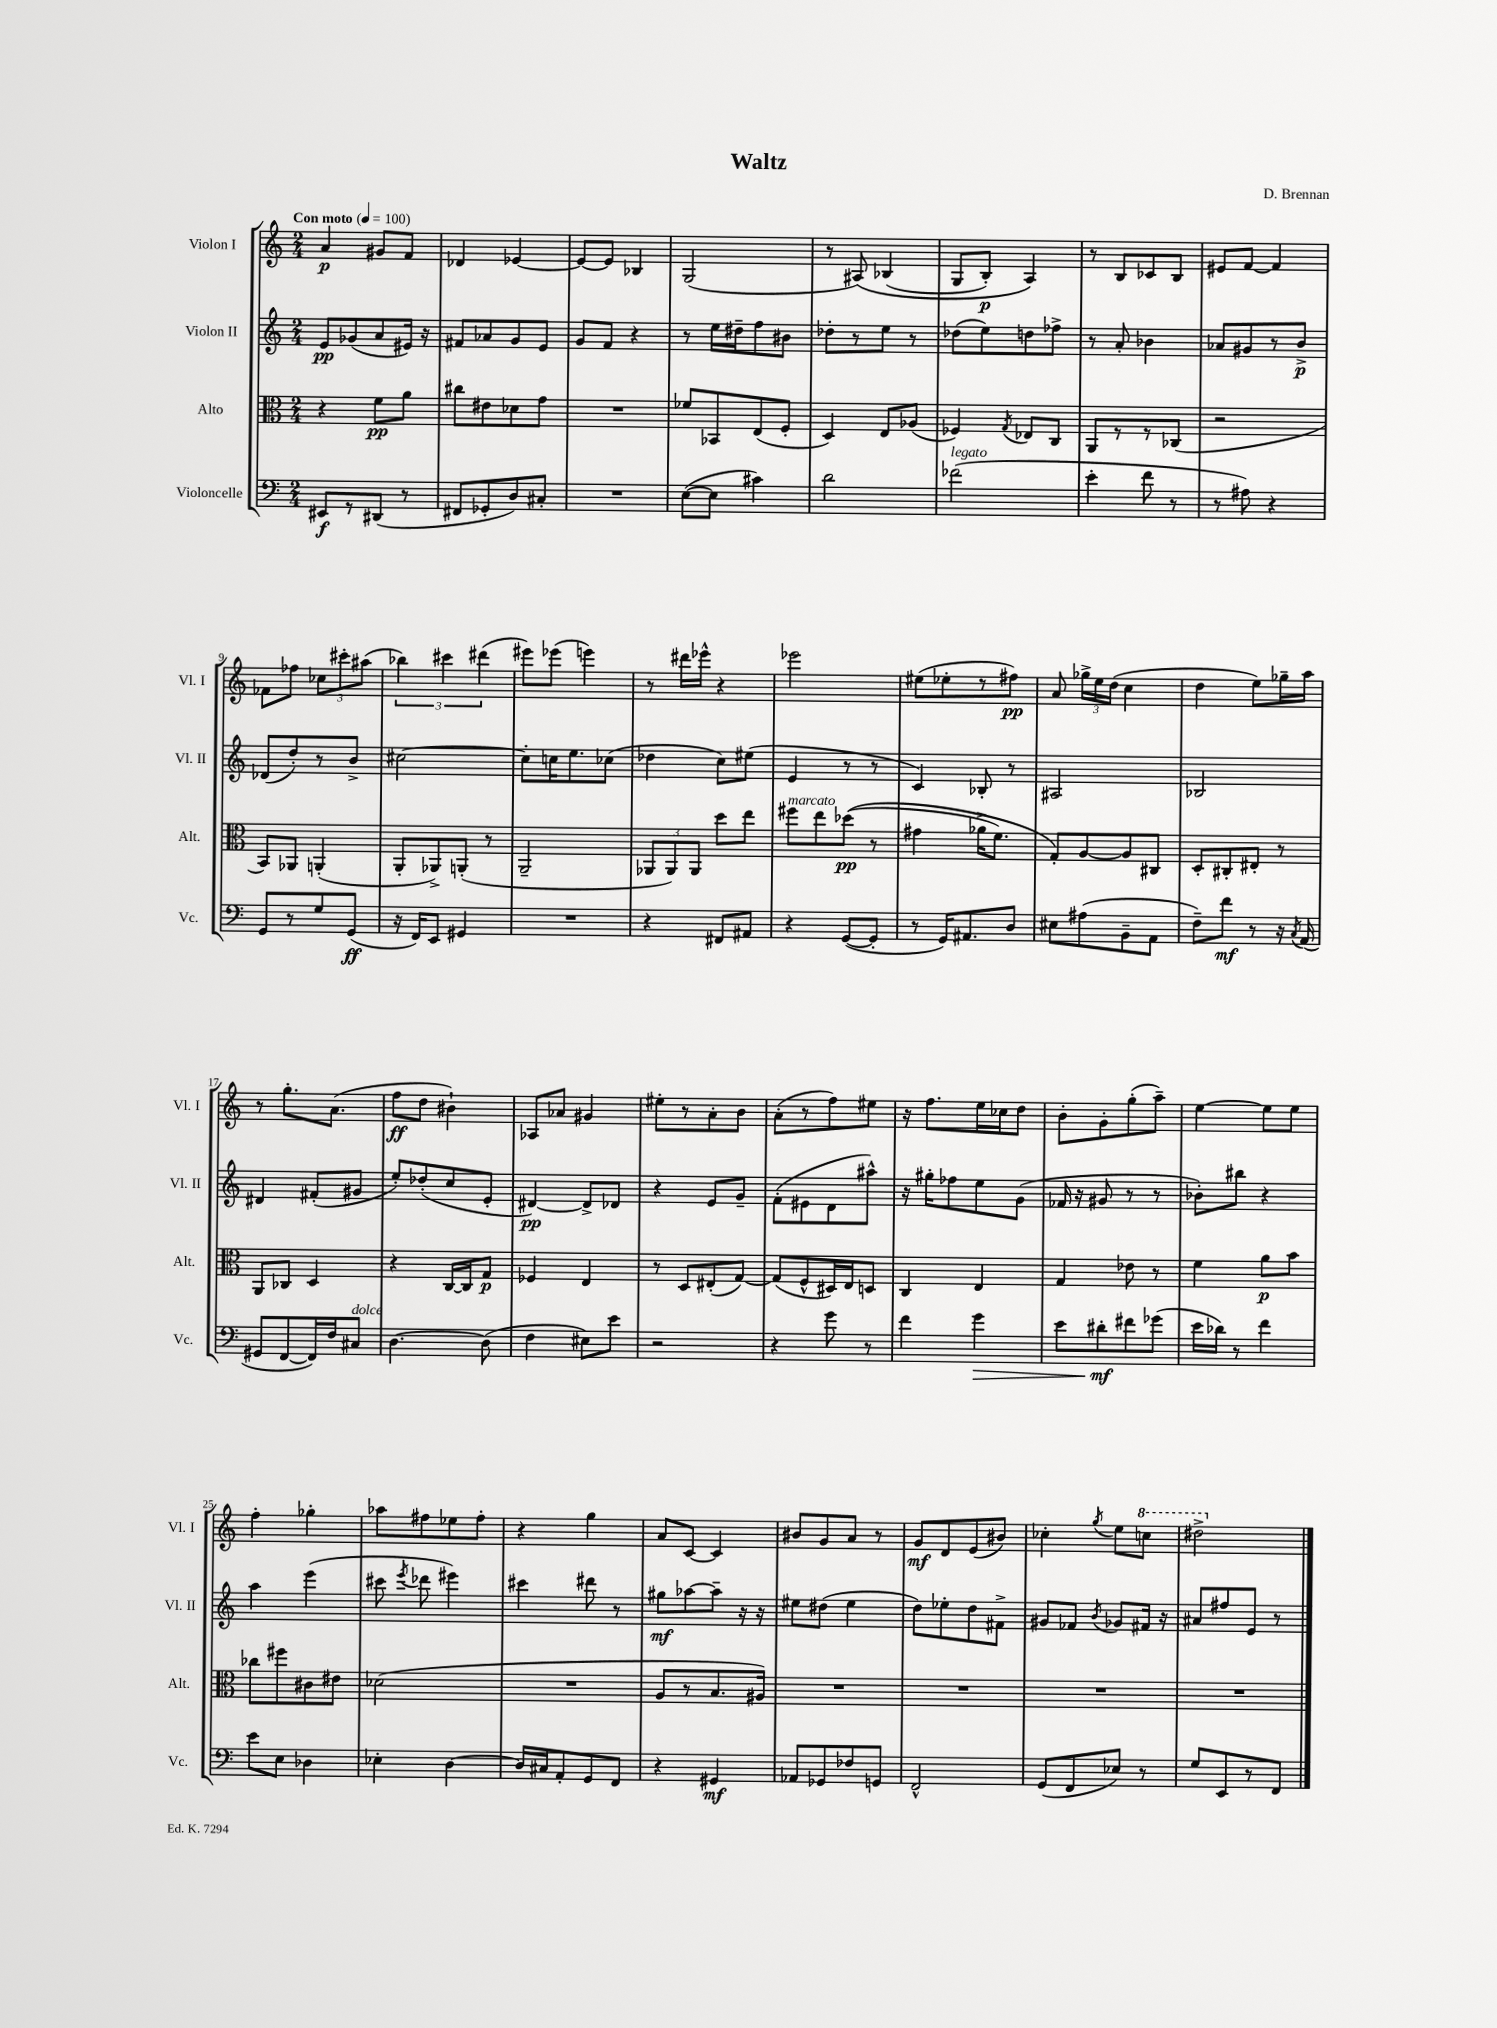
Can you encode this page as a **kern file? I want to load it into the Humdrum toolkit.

**kern	**kern	**kern	**kern
*staff4	*staff3	*staff2	*staff1
*clefF4	*clefC3	*clefG2	*clefG2
*k[]	*k[]	*k[]	*k[]
*M2/4	*M2/4	*M2/4	*M2/4
*MM100	*MM100	*MM100	*MM100
8EE#/L	4r	8e/L	4a/
8r	.	(8g-/	.
(8DD#/J	8f\L	8a/	8g#/L
8r	8a\J	16e#/Jk)	8f/J
.	.	16r	.
=	=	=	=
8FF#/L	8cc#\L	8f#/L	4d-/
8GG-'/	8e#\	8a-/	.
8D/)	8d-\	8g/	[4e-/
8C#'/J	8g\J	8e/J	.
=	=	=	=
2r	2r	8g/L	8e-/_L
.	.	8f/J	8e-/]J
.	.	4r	4B-/
=	=	=	=
([8E\L	8f-/L	8r	(2G/
8E\]J	8BB-/	16ee\LL	.
.	.	16dd#~\J	.
4c#\)	(8E/	8ff\	.
.	8F'/J	8b#\J	.
=	=	=	=
2d\	4D/)	8dd-'\L	8r
.	.	8r	&(8A#/)
.	8E/L	8ee\J	(4B-/
.	(8A-/J	8r	.
=	=	=	=
(2f-\	4F-/)	(8dd-\L	8G/L
.	.	8ee\)	8B'/J)
.	8qG/	.	.
.	8E-/L	8dd\	4A/&)
.	8C/J	8ff-^\J	.
=	=	=	=
4e'\	8AA/L	8r	8r
.	8r	8a'/	8B/L
8f\	8r	4b-\	8c-/
8r	(8C-/J	.	8B/J
=	=	=	=
8r	2r	8a-/L	8e#/L
8A#\)	.	8g#/	[8f/J
4r	.	8r	4f/]
.	.	8b^/J	.
=	=	=	=
8GG/L	8BB/L)	(8d-/L	8f-\L
8r	8AA-/J	8dd'/)	8ff-\J
8G/	(4AA'/	8r	12cc-\L
.	.	.	12ccc#'\
(8GG/J	.	8b^/J	.
.	.	.	(12aa#\J
=	=	=	=
16r	8AA'/L	[2cc#\	6bb-\)
16FF/LK)	.	.	.
8EE/J	8AA-^/)	.	.
.	.	.	6ccc#\
4GG#/	(8AA'/J	.	.
.	.	.	(6ddd#\
.	8r	.	.
=	=	=	=
2r	2AA~/	8cc#'\]L	8eee#\L)
.	.	16cc\K	(8eee-\J
.	.	8.ee\	.
.	.	.	4eee\)
.	.	(8cc-\J	.
=	=	=	=
4r	12AA-/L	4dd-\	8r
.	12AA-/)	.	.
.	.	.	16ddd#\LL
.	12AA-/J	.	.
.	.	.	16eee-^^\JJ
8FF#/L	8dd\L	8cc\L)	4r
8AA#/J	8ee\J	(8ee#\J	.
=	=	=	=
4r	8ff#\L	4e/	2eee-\
.	8ee\	.	.
([8GG/L	&((8dd-\J	8r	.
8GG'/]J	8r	8r	.
=	=	=	=
8r	4g#\	4c/)	(8ee#\L
16GG/LK)	.	.	8ee-'\
8.AA#/	.	.	.
.	16a-^\LK	8B-'/	8r
.	8.f\J)	.	.
8D/J	.	8r	8ff#\J)
=	=	=	=
8E#\L	8G'/L&)	2A#/	8a/
(8A#\	[8A/	.	24gg-^\LL
.	.	.	24ee\
.	.	.	(24dd\JJ
8BB~\	8A/]	.	4cc\
8AA\J	8C#/J	.	.
=	=	=	=
8F~\L)	8D'/L	2B-/	4dd\
8f\J	8C#'/	.	.
8r	8E#'/J	.	8ee\L)
16r	8r	.	16gg-~\L
8qC/	.	.	.
(16AA/	.	.	16aa\JJ
=	=	=	=
8GG#/L	8AA/L	4d#/	8r
[8FF/	8C-/J	.	8.gg'\L
16FF/]L)	4D/	(8f#'/L	.
16F/J	.	.	(8.a\J
8C#/J	.	8g#/J	.
=	=	=	=
[4.D\	4r	8ee'/L)	8ff\L
.	.	(8dd-'/	8dd\J
.	[16C/LL	8cc/	4b#`\)
.	16C/]J	.	.
(8D\]	8G/J	8e'/J	.
=	=	=	=
4F\	4F-/	[4d#/)	8A-/L
.	.	.	8a-/J
8E#\L)	4E/	8d#^/]L	4g#/
8e\J	.	8d-/J	.
=	=	=	=
2r	8r	4r	8ee#'\L
.	8D/L	.	8r
.	(8E#'/	8e/L	8a'\
.	[8G/J)	8g~/J	8b\J
=	=	=	=
4r	(8G/]L	(8f'\L	(8a'\L
.	8F^^/	8e#\	8r
8g\	16D#/L)	8d\	8ff\)
.	16E/J	.	.
8r	8D/J	8aa#^^\J)	8ee#\J
=	=	=	=
4f\	4C/	16r	16r
.	.	16gg#'\LK	8.ff\L
.	.	8ff-\	.
4g\	4E/	8ee\	16ee\L
.	.	.	16cc-\J
.	.	(8g\J	8dd\J
=	=	=	=
8e\L	4G/	16f-/	8b'\L
.	.	16r	.
8d#'\	.	8g#/	8g'\
8f#\	8e-\	8r	(8gg'\
(8g-\J	8r	8r	8aa~\J)
=	=	=	=
16e\LL	4f\	8b-'\L)	[4ee\
16d-\JJ)	.	.	.
8r	.	8bb#\J	.
4f\	8a\L	4r	8ee\]L
.	8b\J	.	8ee\J
=	=	=	=
8e\L	8cc-\L	4aa\	4ff'\
8E\J	8ff#\	.	.
4D-\	8c#\	(4eee\	4gg-'\
.	8e#\J	.	.
=	=	=	=
4E-'\	(2d-\	8ccc#\	8aa-\L
.	.	8qeee/	.
.	.	8ddd-\	8ff#\
[4D\	.	4eee#\)	8ee-\
.	.	.	8ff#'\J
=	=	=	=
16D/]LL	2r	4ccc#\	4r
16C#/J	.	.	.
8AA'/	.	.	.
8GG/	.	8ddd#\	4gg\
8FF/J	.	8r	.
=	=	=	=
4r	8A/L	8gg#\L	8a/L
.	8r	[8aa-\	[8c/J
4GG#/	8.B/	8aa-~\]J	4c/]
.	.	16r	.
.	16A#/Jk)	16r	.
=	=	=	=
8AA-/L	2r	8ee#\L	8b#/L
8GG-/	.	(8dd#\J	8g/
8F-/	.	4ee#\	8a/J
8GG/J	.	.	8r
=	=	=	=
2FF^^/	2r	8dd\L)	8g/L
.	.	8ee-'\	8d/
.	.	8dd\	(8e/
.	.	8f#^\J	8b#/J)
=	=	=	=
(8GG/L	2r	8g#/L	4cc-'\
8FF/	.	8f-/J	.
.	.	8qb/	8qgg/
8E-/J)	.	8g-/L	8ee\L
8r	.	16f#/Jk	8ccc\J
.	.	16r	.
=	=	=	=
8G/L	2r	8a#/L	2ddd#^\
8EE/	.	8ff#/	.
8r	.	8e/J	.
8FF/J	.	8r	.
==	==	==	==
*-	*-	*-	*-
